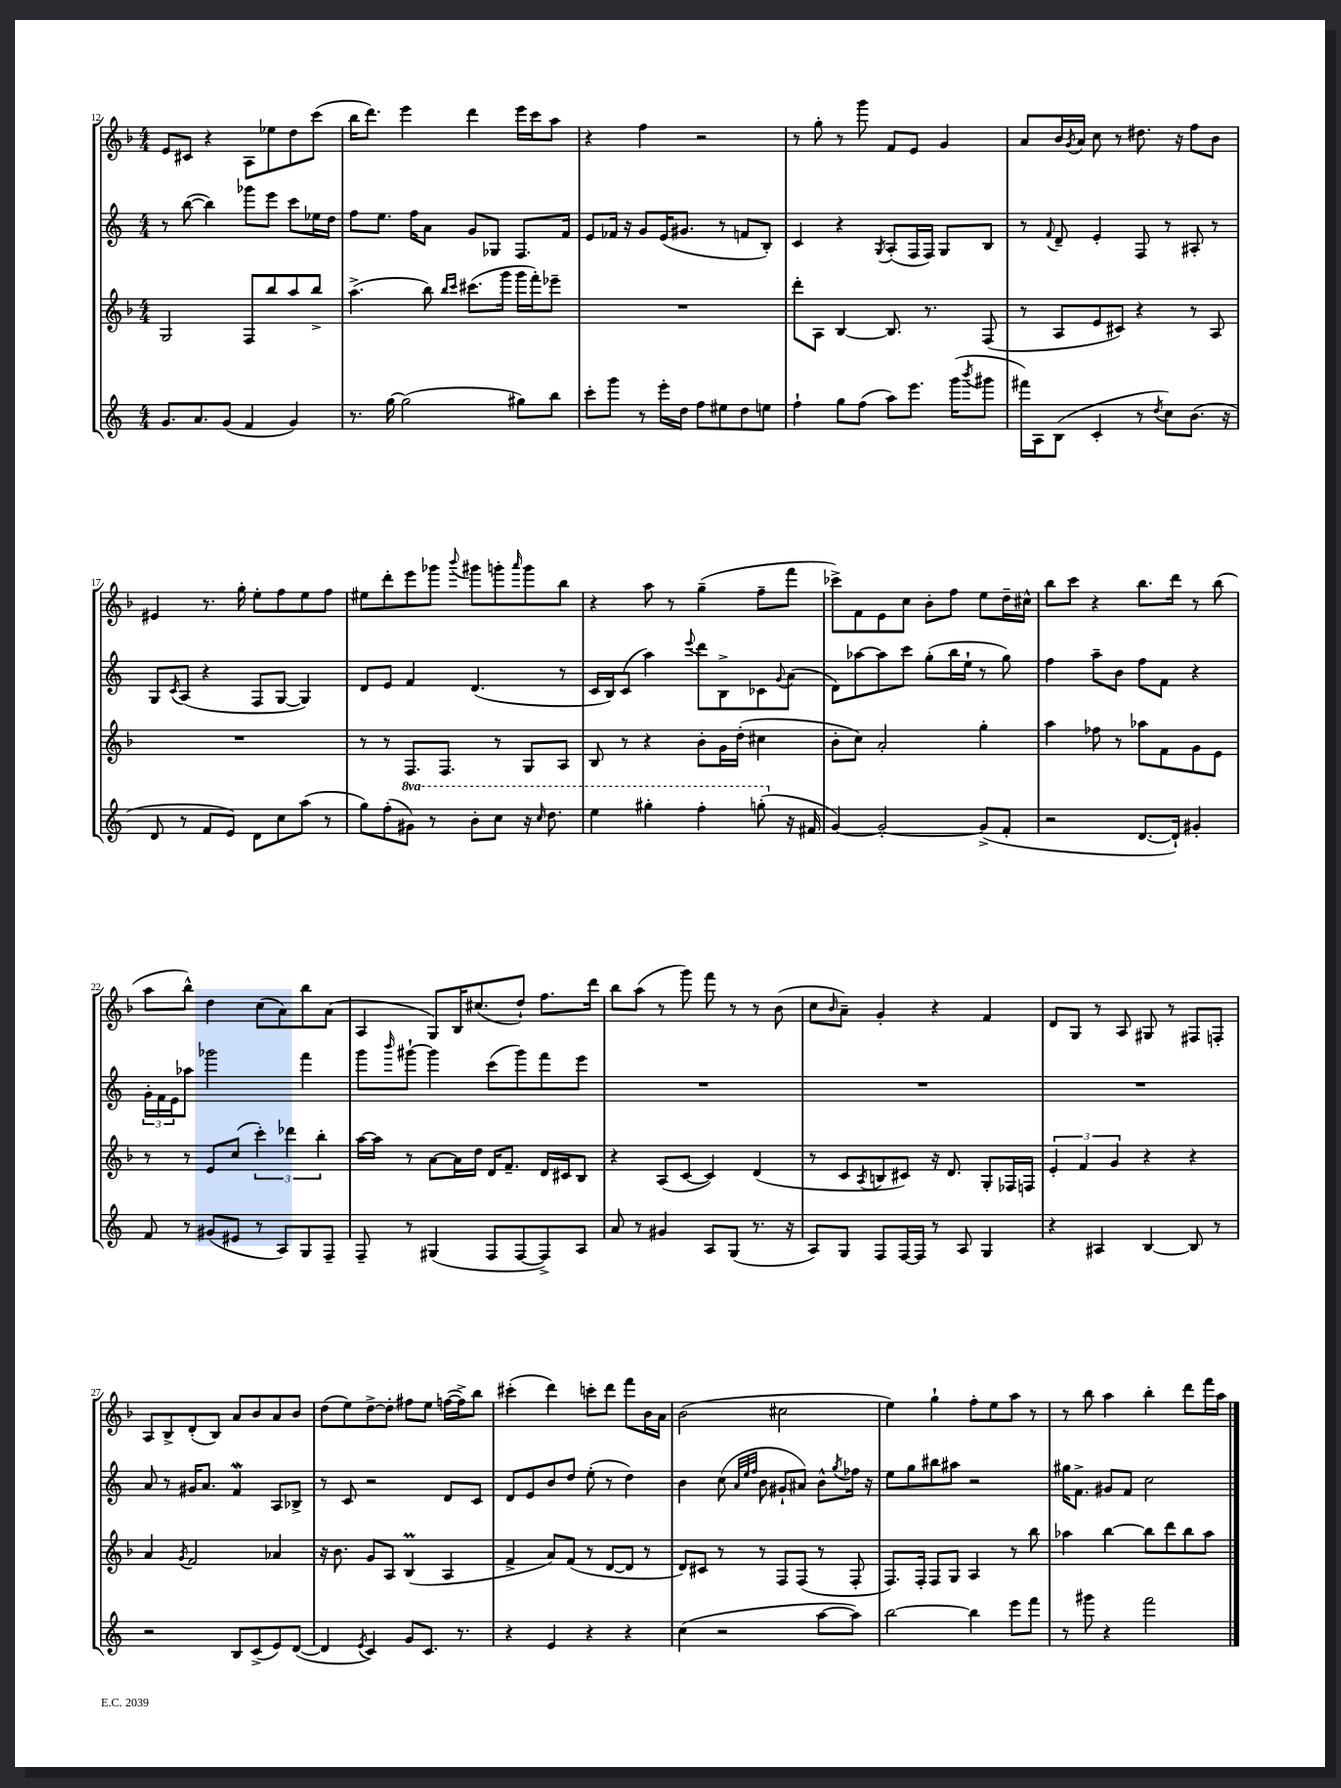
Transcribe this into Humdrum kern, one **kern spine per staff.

**kern	**kern	**kern	**kern
*staff4	*staff3	*staff2	*staff1
*clefG2	*clefG2	*clefG2	*clefG2
*k[]	*k[b-]	*k[]	*k[b-]
*M4/4	*M4/4	*M4/4	*M4/4
8.g/L	2G/	8r	8e/L
.	.	([8bb\	8c#/J
8.a/	.	.	.
.	.	4bb\])	4r
(8g/J	.	.	.
4f/	8F/L	8ggg-\L	8A\L
.	8bb-/	8eee\J	8ee-\
4g/)	8aa/	8ccc\L	8dd\
.	8bb-^/J	16ee-\L	(8ccc\J
.	.	16dd\JJ	.
=	=	=	=
8.r	(4.aa^\	8ff\L	16bb-\LK
.	.	.	8.ddd\J)
.	.	8.ee\J	.
[16gg\	.	.	.
(2gg\]	.	.	4eee\
.	.	16ff\LK	.
.	8bb-\)	8a\J	.
.	16qqbb-/LL	.	.
.	16qqccc/JJ	.	.
.	(8.ccc#\L	8g/L	4ddd\
.	.	8G-/J	.
.	16ggg\Jk	.	.
8gg#\L)	16ggg\LL	8.F/L	16eee\LL
.	16fff'\J)	.	16ccc\J
8bb\J	8eee-~\J	.	8aa\J
.	.	16f/Jk	.
=	=	=	=
8ccc'\L	1r	8e/L	4r
8ggg\J	.	16f-/Jk	.
.	.	16r	.
8r	.	8g/L	4ff\
16eee'\LL	.	(16e/K	.
16dd\JJ	.	8.g#/J	.
8ff\L	.	.	2r
8ee#\	.	8r	.
8dd\	.	8f/L	.
8ee\J	.	8B'/J)	.
=	=	=	=
4ff`\	8ddd'\L	4c/	8r
.	8A\J	.	8gg'\
8gg\L	[4B-/	4r	8r
(8ff\J	.	.	8ggg\
.	.	8qG/	.
8aa\L)	8.B-/]	(8A'/L	8f/L
8.eee\J	.	16F/L	8e/J
.	8.r	16F/JJ)	.
.	.	8G/L	4g/
(16ggg\LK	.	.	.
8qbbb/	.	.	.
8ggg#\J	(8F/	8B/J	.
=	=	=	=
16fff#\LL)	8r	8r	8a/L
16A\J	.	.	.
.	.	8qqf/	.
(8B\J	8A/L	8d~/	16b-/L
.	.	.	8qg/
.	.	.	16a/JJ
4c'/	8e/	4e'/	8cc\
.	8c#/J)	.	8r
8r	4r	8F/	8.dd#\
8qdd/	.	.	.
8cc\L)	.	8r	.
.	.	.	16r
(8.b\J	8r	8A#'/	8ff\L
.	8A/	8r	8b-\J
16r	.	.	.
=	=	=	=
8d/	1r	8G/L	4e#/
.	.	8qc/	.
8r	.	(8A/J	.
8f/L	.	4r	8.r
8e/J)	.	.	.
.	.	.	16gg'\
8d\L	.	8F/L	8ee'\L
8cc\	.	[8G/J	8ff\
(8aa\J	.	4G/])	8ee\
8r	.	.	8ff\J
=	=	=	=
8gg\L)	8r	8d/L	8ee#\L
(8ff'\	8r	8e/J	8ddd'\
8gg#\J)	8.F/L	4f/	8eee\
8r	.	.	8ggg-\J
.	8.F/J	.	.
.	.	.	8qqbbb-/
8bb'\L	.	(4.d/	8ggg#\L
8ccc\J	8r	.	8ggg'\
.	.	.	16qqaaa/
16r	8G/L	.	8ggg\
16qqccc/	.	.	.
8.ddd\	.	.	.
.	8A/J	8r	8bb-\J
=	=	=	=
4eee\	8B-/	16c/LL	4r
.	.	16B/J)	.
.	8r	(8c/J	.
4ggg#'\	4r	4aa\)	8aa\
.	.	.	8r
.	.	8qqeee/	.
4fff'\	8b-'\L	8ddd\L	(4gg~\
.	16g\L	8B^\	.
.	(16dd'\JJ	.	.
(8ggg'\	4cc#\	8c-\	8ff~\L
.	.	8qqg/	.
16r	.	(8a\J	8fff\J
16f#/	.	.	.
=	=	=	=
[4g/)	8b-'\L	8d\L)	8ccc-^\L)
.	8cc\J)	[8aa-\	8f\
2g'/_	2a'/	8aa-\]	8e\
.	.	8ccc\J	8cc\J
.	.	(8gg'\L	8b-'\L
.	.	16bb\L	8ff\J
.	.	16ee`\JJ	.
(8g^/]L	4gg'\	8r	8ee\L
8f'/J	.	8gg\)	16dd~\L
.	.	.	16cc#^^\JJ
=	=	=	=
2r	4aa\	4ff\	8bb-\L
.	.	.	8ccc\J
.	8ff-\	8aa~\L	4r
.	8r	8b\J	.
[8.d/L	8aa-\L	8ff\L	8.bb-\L
.	8f\	8f\J	.
16d`/]Jk)	.	.	16ddd\Jk
4g#'/	8g\	4r	8r
.	8e\J	.	(8bb-\
=	=	=	=
8f/	8r	24g'\LL	8aa\L
.	.	24f\	.
.	.	24e\J	.
8r	8r	8aa-\J	8bb-^^\J)
(8g#/L	8e/L	2ggg-\	4dd\
8e#/J	(8cc/J	.	.
8r	6ccc'\)	.	(8cc\L
8A/L)	.	.	8a\)
.	6ddd-\	.	.
8G/	.	4fff\	8bb-\
.	6bb-'\	.	.
8F~/J	.	.	(8a\J
=	=	=	=
8F~/	[16aa\LL	8ggg\L	4A/
.	16aa\]JJ	.	.
.	.	16qqbbb/	.
8r	8r	[8ggg#`\J	.
(4G#/	[8a\L	4ggg#\]	8G/L)
.	16a\]L	.	16B-/K
.	16dd\JJ	.	(8.cc#/
8F/L	16d/LK	(8ccc\L	.
.	8.f~/J	.	.
[8F/	.	8ggg#\)	8dd`/J)
8F^/])	16d/LL	8fff\	8.ff\L
.	16c#/J	.	.
8A/J	8B-/J	8eee\J	.
.	.	.	16ddd\Jk
=	=	=	=
8a/	4r	1r	8bb-\L
8r	.	.	(8aa\J
4g#/	(8A/L	.	8r
.	[8c/J	.	8ggg\)
8A/L	4c/])	.	8fff\
(8G/J	.	.	8r
8.r	(4d/	.	8r
.	.	.	(8b-\
16r	.	.	.
=	=	=	=
8A/L)	8r	1r	8cc\L
.	.	.	16qqb-/
8G/J	8c/L	.	8a~\J)
.	8qA/	.	.
8F/L	8B/	.	4g'/
[16F/L	8c#/J)	.	.
16F/]JJ	.	.	.
8r	16r	.	4r
.	8.d/	.	.
8A/	.	.	.
4G/	8G'/L	.	4f/
.	16F-/L	.	.
.	16F/JJ	.	.
=	=	=	=
4r	6e'/	1r	8d/L
.	.	.	8G/J
.	6f/	.	.
4A#/	.	.	8r
.	6g/	.	.
.	.	.	8A/
[4B/	4r	.	8G#/
.	.	.	8r
8B/]	4r	.	8F#/L
8r	.	.	8F'/J
=	=	=	=
2r	4a/	8a/	8A/L
.	.	8r	8B-^/
.	8qg/	.	.
.	2f/	16g#/LK	(8d'/
.	.	8.a/J	.
.	.	.	8B-/J)
8B/L	.	4f/	8a/L
(8c^/	.	.	8b-/
8e/)	4a-/	8A/L	8a/
([8d/J	.	8B-^/J	8b-/J
=	=	=	=
4d/]	16r	8r	(8dd\L
.	8.b-\	.	.
.	.	8c/	8ee\)
8qe/	.	.	.
4c/)	8g/L	2r	[8dd^\
.	8A/J	.	8dd'\]J
8g/L	(4B-/	.	8ff#\L
8.c/J	.	.	8ee\J
.	4A/	8d/L	([16ff\LL
8.r	.	.	16ff^\]J)
.	.	8c/J	8bb-\J
=	=	=	=
4r	4f^/	8d/L	(4ccc#'\
.	.	8e/	.
4e/	8a/L)	8b/	4ddd\)
.	(8f/J	8dd/J	.
4r	8r	(8ee'\	8ccc'\L
.	[8d/L	8r	8ddd\J
4r	8d/]J	4dd\)	8fff\L
.	8r	.	16b-\L
.	.	.	16a\JJ
=	=	=	=
(4cc\	8d/L)	4b\	(2b-\
.	8c#/J	.	.
2r	8r	(8cc\	.
.	.	32qqa/LLL	.
.	.	32qqee/	.
.	.	32qqff/JJJ	.
.	8r	8b\	.
.	8F/L	8g#`/L	2cc#\
.	(8F/J	8a#/J)	.
[8aa\L	8r	8b^^\L	.
.	.	8qgg/	.
8aa\]J)	8F'/	16ff-\Jk	.
.	.	16r	.
=	=	=	=
[2bb\	8.F/L)	8ee\L	4ee\)
.	.	8gg\	.
.	16F'/Jk	.	.
.	8F/L	8bb#\	4gg`\
.	8G/J	8aa#\J	.
4bb\]	4A/	2r	8ff'\L
.	.	.	8ee\
8eee\L	8r	.	8aa\J
8fff\J	8bb-\	.	8r
=	=	=	=
8r	4aa-\	16gg#\LK	8r
.	.	8.f^\J	.
8ggg#\	.	.	8bb-\
4r	[4bb-\	8g#/L	4aa\
.	.	8f/J	.
2fff\	8bb-\]L	2cc\	4bb-'\
.	8ddd\	.	.
.	8bb-\	.	8ddd\L
.	8aa-\J	.	16fff\L
.	.	.	16aa\JJ
==	==	==	==
*-	*-	*-	*-
